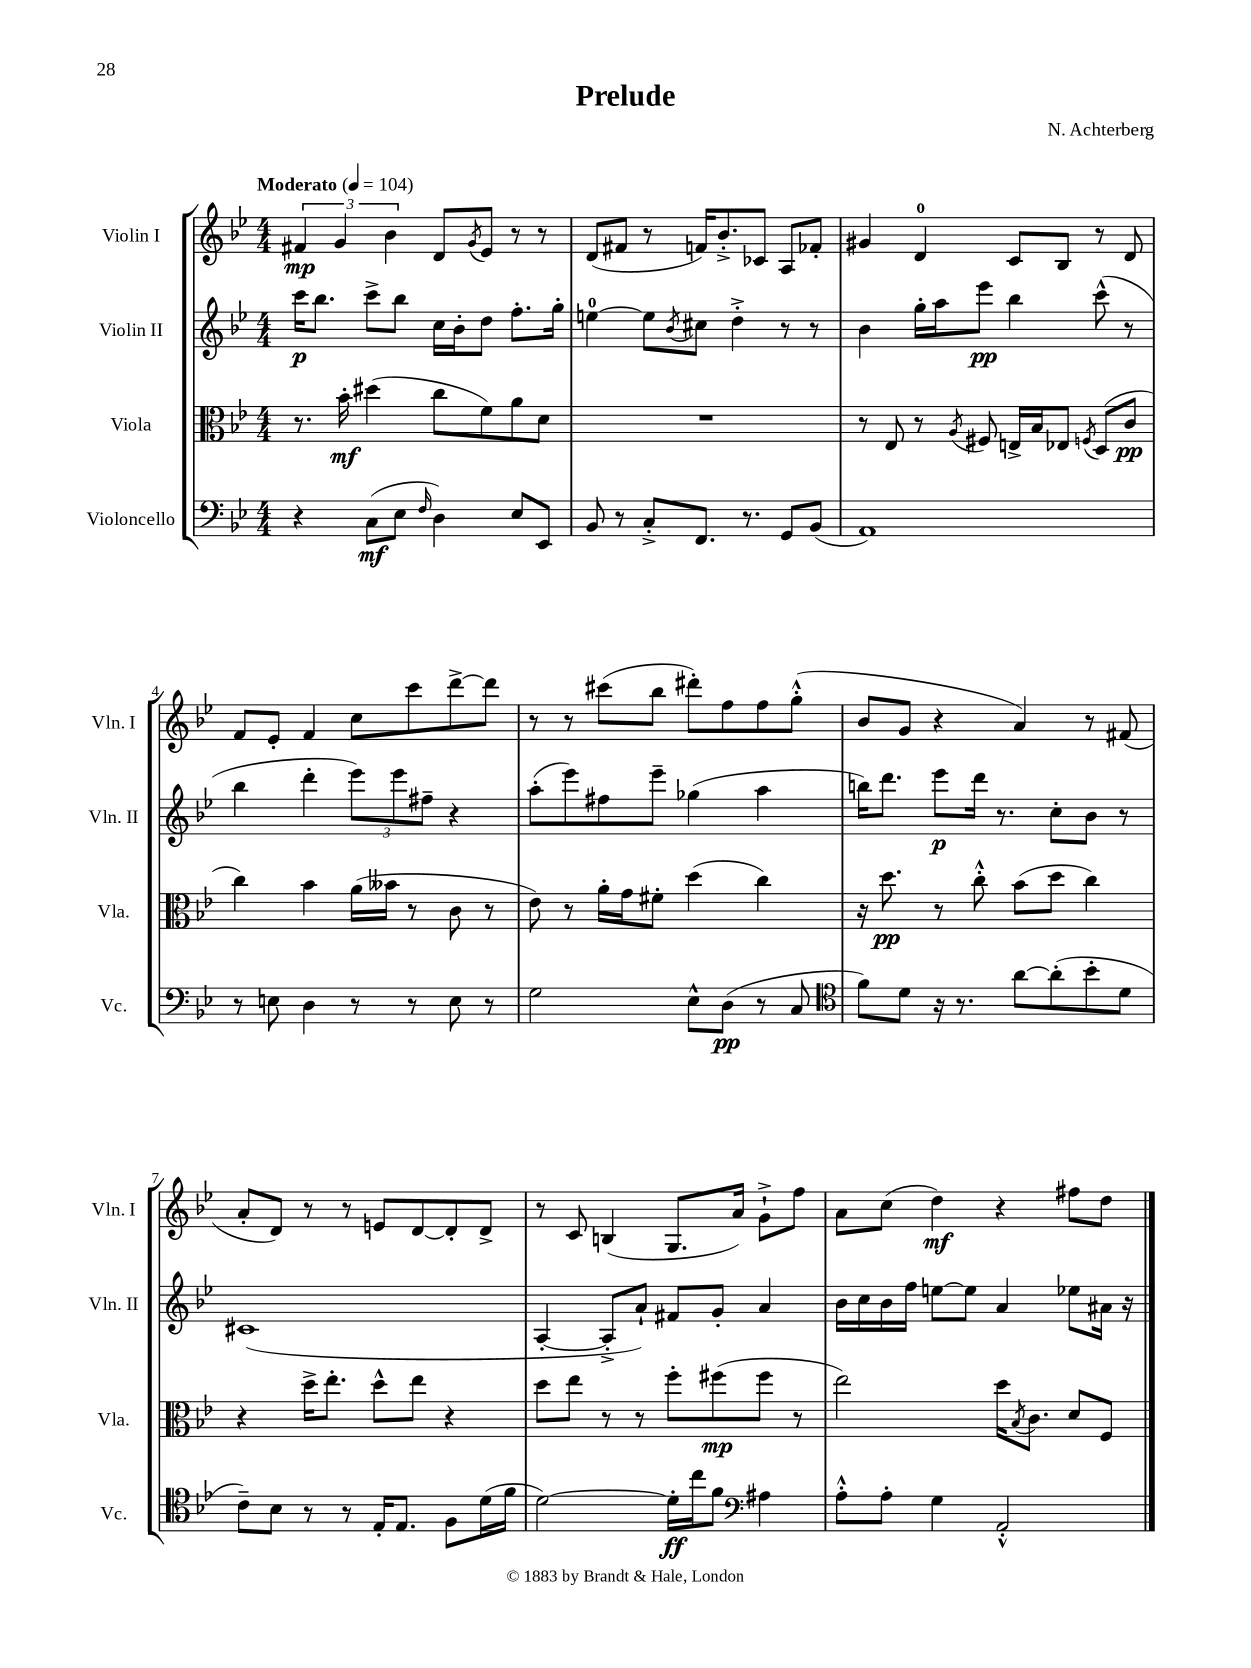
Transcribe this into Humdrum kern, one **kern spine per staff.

**kern	**kern	**kern	**kern
*staff4	*staff3	*staff2	*staff1
*clefF4	*clefC3	*clefG2	*clefG2
*k[b-e-]	*k[b-e-]	*k[b-e-]	*k[b-e-]
*M4/4	*M4/4	*M4/4	*M4/4
*MM104	*MM104	*MM104	*MM104
4r	8.r	16ccc\LK	6f#/
.	.	8.bb-\J	.
.	.	.	6g/
.	16b-'\	.	.
(8C\L	(4dd#\	8ccc^\L	.
.	.	.	6b-\
8E-\J	.	8bb-\J	.
16qqF/	.	.	.
4D\)	8cc\L	16cc\LL	8d/L
.	.	16b-'\J	.
.	.	.	8qg/
.	8f\)	8dd\J	8e-/J
8E-/L	8a\	8.ff'\L	8r
8EE-/J	8d\J	.	8r
.	.	16gg'\Jk	.
=	=	=	=
8BB-/	1r	[4ee\	(8d/L
8r	.	.	8f#/J
8C'^/L	.	8ee\]L	8r
.	.	8qb-/	.
8.FF/J	.	8cc#\J	16f/LK)
.	.	.	8.b-'^/
.	.	4dd'^\	.
8.r	.	.	.
.	.	.	8c-/J
8GG/L	.	8r	8A/L
(8BB-/J	.	8r	8f-'/J
=	=	=	=
1AA)	8r	4b-\	4g#/
.	8E-/	.	.
.	8r	16gg'\LL	4d/
.	.	16aa\J	.
.	8qA/	.	.
.	8F#/	8eee-\J	.
.	16E^/LL	4bb-\	8c/L
.	16B-/J	.	.
.	8E-/J	.	8B-/J
.	8qF/	.	.
.	(8D/L	(8ccc^^\	8r
.	8c/J	8r	8d/
=	=	=	=
8r	4cc\)	4bb-\	8f/L
8E\	.	.	8e-'/J
4D\	4b-\	4ddd'\	4f/
8r	(16a\LL	12eee-\L)	8cc\L
.	16b--\JJ	.	.
.	.	12eee-\	.
8r	8r	.	8ccc\
.	.	12ff#~\J	.
8E\	8c\	4r	[8ddd^\
8r	8r	.	8ddd\]J
=	=	=	=
2G\	8e-\)	(8aa'\L	8r
.	8r	8eee-\)	8r
.	16a'\LL	8ff#\	(8ccc#\L
.	16g\J	.	.
.	8f#'\J	8eee-~\J	8bb-\J
8E-^^\L	(4dd\	(4gg-\	8ddd#'\L)
(8D\J	.	.	8ff\
8r	4cc\)	4aa\	8ff\
8C/	.	.	(8gg'^^\J
=	=	=	=
*clefC4	*	*	*
8f\L)	16r	16bb\LK)	8b-/L
.	8.dd\	8.ddd\J	.
8d\J	.	.	8g/J
16r	8r	8eee-\L	4r
8.r	.	.	.
.	8cc'^^\	16ddd\Jk	.
.	.	8.r	.
[8a\L	(8b-\L	.	4a/)
(8a'\]	8dd\J	8cc'\L	.
8b-'\	4cc\)	8b-\J	8r
8d\J	.	8r	(8f#/
=	=	=	=
8c~\L)	4r	(1c#	8a'/L
8B-\J	.	.	8d/J)
8r	16dd^\LK	.	8r
.	8.ee-'\J	.	.
8r	.	.	8r
16E-'/LK	8dd^^\L	.	8e/L
8.E-/J	.	.	.
.	8ee-\J	.	[8d/
8F\L	4r	.	8d'/]
(16d\L	.	.	8d^/J
16f\JJ	.	.	.
=	=	=	=
[2d\)	8dd\L	[4A'/	8r
.	8ee-\J	.	8c/
.	8r	8A'^/]L	(4B/
.	8r	8a`/J)	.
16d'\]LL	8ff'\L	8f#/L	8.G/L
16cc\J	.	.	.
8f\J	(8ff#\	8g'/J	.
.	.	.	16a/Jk)
*clefF4	*	*	*
4A#\	8ff#\J	4a/	8g`^\L
.	8r	.	8ff\J
=	=	=	=
8A'^^\L	2ee-\)	16b-\LL	8a\L
.	.	16cc\	.
8A'\J	.	16b-\	(8cc\J
.	.	16ff\JJ	.
4G\	.	[8ee\L	4dd\)
.	.	8ee\]J	.
2AA'^^/	16dd\LK	4a/	4r
.	8qB-/	.	.
.	8.c\J	.	.
.	8d/L	8ee-\L	8ff#\L
.	8F/J	16a#\Jk	8dd\J
.	.	16r	.
==	==	==	==
*-	*-	*-	*-
